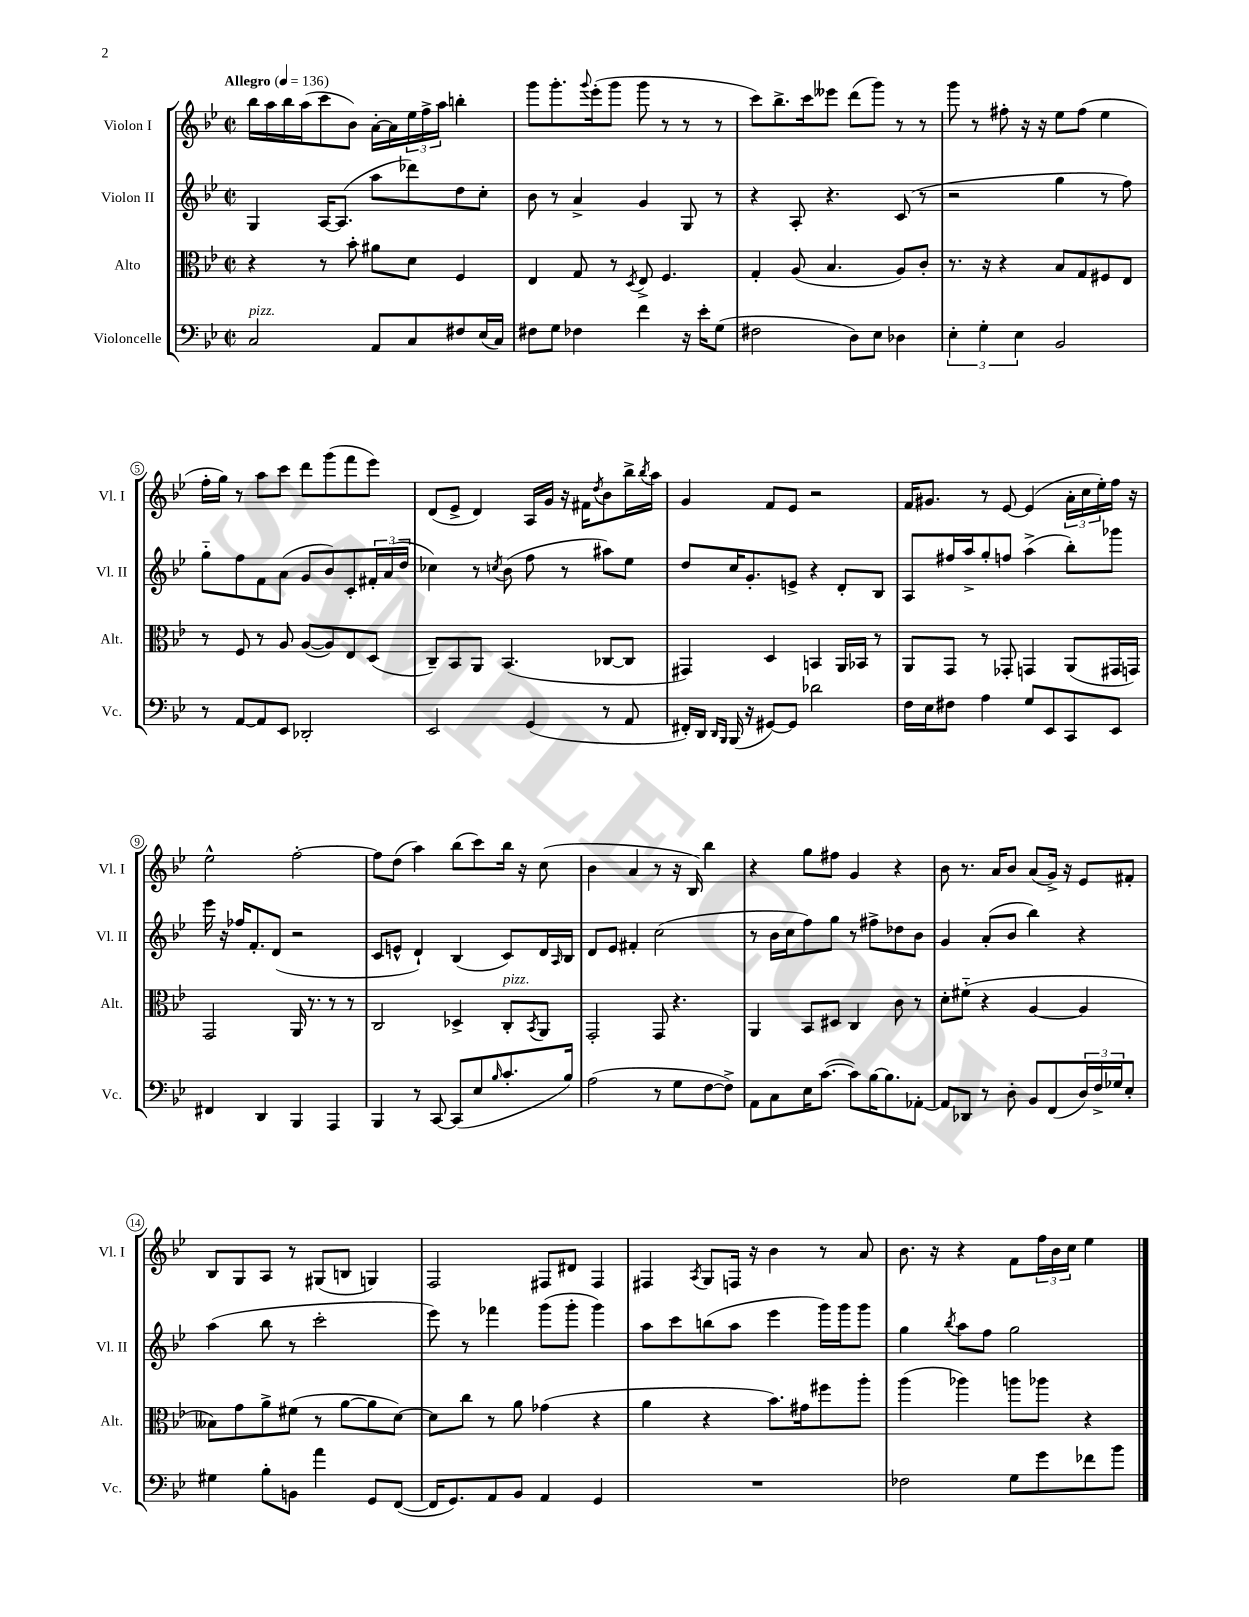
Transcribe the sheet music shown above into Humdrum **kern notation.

**kern	**kern	**kern	**kern
*part4	*part3	*part2	*part1
*staff4	*staff3	*staff2	*staff1
*I"Violoncelle	*I"Alto	*I"Violon II	*I"Violon I
*I'Vc.	*I'Alt.	*I'Vl. II	*I'Vl. I
*clefF4	*clefC3	*clefG2	*clefG2
*k[b-e-]	*k[b-e-]	*k[b-e-]	*k[b-e-]
*M2/2	*M2/2	*M2/2	*M2/2
*met(c|)	*met(c|)	*met(c|)	*met(c|)
*MM136	*MM136	*MM136	*MM136
=1	=1	=1	=1
!	!	!	!LO:TX:a:B:t=Allegro
!LO:TX:a:i:t=pizz.	!	!	!
2C/	4r	4G/	16bb-\LL
.	.	.	16aa\
.	.	.	16bb-\
.	.	.	(16aa\J
.	8r	[16A/KL	8ccc\
.	.	(8.A/J]	.
.	8b-'\	.	8b-\J)
8AA/L	8a#X\L	8aa\L	[16a'\LL
.	.	.	16a\]
8C/	8d\J	8ddd-X\)	24ee-\
.	.	.	24ff^\
.	.	.	24aa\JJ
8F#X/	4F/	8dd\	4bbn'\
(16E-/L	.	8cc'\J	.
16C/JJ)	.	.	.
=2	=2	=2	=2
8F#X\L	4E-/	8b-\	8ggg\L
8G\J	.	8r	8.ggg'\
4F-X\	8G/	4a^/	.
.	.	.	8qqggg/
.	.	.	(16eee-'\k
.	8r	.	8ggg\J
.	8qD/	.	.
4f\	8E-^/	4g/	8ggg\
.	4.F/	.	8r
16r	.	8G/	8r
16e-'\KL	.	.	.
(8G\J	.	8r	8r
=3	=3	=3	=3
2F#X\	4G'/	4r	8ccc\L)
.	.	.	8.bb-^\
.	(8A/	8A'/	.
.	.	.	16ccc\k
.	4.B-/	4.r	8eee--X\J
8D\L)	.	.	(8ddd\L
8E-\J	.	.	8ggg\J)
4D-X\	8A/L)	(8c/	8r
.	8c'/J	8r	8r
=4	=4	=4	=4
6E-'\	8.r	2r	8ggg\
.	.	.	8r
6G'\	.	.	.
.	16r	.	.
.	4r	.	8ff#X'\
6E-\	.	.	.
.	.	.	16r
.	.	.	16r
2BB-/	8B-/L	4gg\	8ee-\L
.	8G/	.	(8ff#\J
.	8F#X/	8r	4ee-\
.	8E-/J	8ff\)	.
!!LO:LB:g=z
=5	=5	=5	=5
8r	8r	8gg\L	16ff'\LL
.	.	.	16gg\JJ)
[8AA/L	8F/	8ff\	8r
8AA/]	8r	8f\	8aa\L
8EE-/J	8A/	(8a\J	8ccc\J
2DD-X'/	([8A/L	8g/L	8ddd\L
.	8A/])	8b-/)	(8ggg\
.	8E-/	8c'/	8fff\
.	(8D/J	24f#X'/L	8eee-\J)
.	.	(24a/	.
.	.	24dd/JJ	.
=6	=6	=6	=6
2EE-/	8C~/L)	4cc-X\)	(8d/L
.	8BB-/	.	8e-^/J
.	8AA/J	8r	4d/)
.	.	8qccn/	.
.	(4.BB-/	(8b-\	.
(4GG/	.	8ff\	16A/LL
.	.	.	16g/JJ
.	.	8r	16r
.	.	.	16f#X\KL
.	.	.	8qdd/
8r	[8C-X/L	8aa#X\L)	8b-\
8AA/	8C-/J]	8ee-\J	16bb-^\L
.	.	.	8qbb-/
.	.	.	16aa\JJ
=7	=7	=7	=7
16FF#X'/LL)	4GG#X/)	8dd/L	4g/
16DD/JJ	.	.	.
16qqDD/LL	.	.	.
16qqBBB-/JJ	.	.	.
(16BBB-/	.	16cc/K	.
16r	.	8.g'/	.
[8GG#X/L)	4D/	.	8f/L
8GG#/J]	.	8en^/J	8e-/J
2d-X\	4BBn/	4r	2r
.	16AA/LL	8d'/L	.
.	16BB-X/JJ	.	.
.	8r	8B-/J	.
=8	=8	=8	=8
16F\LL	8AA/L	8A/L	16f/KL
16E-\J	.	.	8.g#X/J
8F#X\J	8GG/J	16ff#X/L	.
.	.	16aa^/J	.
4A\	8r	8gg'/	8r
.	8GG-X'/	8ffn/J	[8e-/
8G/L	4GGn/	(4aa^\	(4e-/]
8EE-/	.	.	.
8CC/	(8AA/L	8bb-'\L)	24a'\LL
.	.	.	24cc\
.	.	.	24ee-'\)
8EE-/J	16GG#X/L	8ggg-X\J	16ff\JJ
.	16GGn/JJ)	.	16r
!!LO:LB:g=z
=9	=9	=9	=9
4FF#X/	2GG/	16eee-\	2ee-^^\
.	.	16r	.
.	.	16ff-X/KL	.
.	.	8.f'/	.
4DD/	.	.	.
.	.	(8d/J	.
4BBB-/	16AA/	2r	[2ff'\
.	8.r	.	.
4AAA/	8r	.	.
.	8r	.	.
=10	=10	=10	=10
4BBB-/	2C/	8c/L	8ff\L]
.	.	8en^^/J	(8dd\J
8r	.	4d`/)	4aa\)
[8CC/	.	.	.
(8CC/L]	4D-X^/	(4B-/	(8bb-\L
8E-/	.	.	8ccc\)
16qqB-/	.	.	.
!	!LO:TX:a:i:t=pizz.	!	!
8.c'/	8C'/L	8c/L)	16bb-\Jk
.	.	.	16r
.	8qBB-/	.	.
.	8AA/J	16d/L	(8cc\
.	.	16qqA/	.
16B-/Jk)	.	16B-/JJ	.
=11	=11	=11	=11
(2A\	2GG'/	8d/L	4b-\
.	.	8e-/J	.
.	.	4f#X'/	4a/
8r	8GG/	(2cc\	8r
8G\L	4.r	.	16r
.	.	.	16B-/)
[8F\	.	.	4bb-\
8F^\J])	.	.	.
=12	=12	=12	=12
8AA\L	4AA/	8r	4r
8C\	.	16b-\LL	.
.	.	16cc\J	.
16E-\K	8BB-/L	8ff\)	8gg\L
([8.c\J	.	.	.
.	8D#X/J	8gg\J	8ff#X\J
8c\L])	4C/	8r	4g/
[16B-\K	.	8ff#X^\L	.
8.B-\]	.	.	.
.	8c\	8dd-X\	4r
[8AA-X'\J	8r	8b-\J	.
=13	=13	=13	=13
8AA-/L]	8d'\L	4g/	8b-\
8DD-X/J	(8f#X\J	.	8.r
8r	4r	(8a'/L	.
.	.	.	16a/KL
8D'\	.	8b-/J	8b-/J
8BB-/L	[4A/	4bb-\)	(8a/L
(8FF/	.	.	16g^/Jk)
.	.	.	16r
24D/L)	4A/]	4r	8e-/L
24F^/	.	.	.
24G-X/J	.	.	.
8E-'/J	.	.	8f#X'/J
!!LO:LB:g=z
=14	=14	=14	=14
4G#X\	8B--X\L)	(4aa\	8B-/L
.	8g\	.	8G/
8B-'\L	8a^\	8bb-\	8A/J
8BBn\J	(8f#X\J	8r	8r
4a\	8r	2ccc'\	(8G#X/L
.	[8a\L	.	8Bn/J
8GG/L	8a\]	.	4Gn/)
([8FF/J	[8d\J)	.	.
=15	=15	=15	=15
16FF/KL]	8d\L]	8eee-\)	2F/
8.GG/)	.	.	.
.	8cc\J	8r	.
8AA/	8r	4fff-X\	.
8BB-/J	8a\	.	.
4AA/	(4g-X\	(8ggg\L	8F#X/L
.	.	8ggg'\J	8d#X/J
4GG/	4r	4ggg\)	4F#/
=16	=16	=16	=16
1r	4a\	8aa\L	4F#X/
.	.	8ccc\	.
.	.	.	8qA/
.	4r	(8bbn\	8G/L
.	.	8aa\J	16Fn/Jk
.	.	.	16r
.	8.b-\L)	4eee-\	4b-\
.	16g#X\k	.	.
.	8ff#X\	16ggg\LL)	8r
.	.	16ggg\J	.
.	8aa'\J	8ggg\J	8a/
=17	=17	=17	=17
2F-X\	(4aa\	4gg\	8.b-\
.	.	.	16r
.	.	8qbb-/	.
.	4aa-X\)	8aa\L	4r
.	.	8ff\J	.
8G\L	8aan\L	2gg\	8f\L
8g\	8aa-X\J	.	24ff\L
.	.	.	24b-\
.	.	.	24cc\JJ
8f-X\	4r	.	4ee-\
8b-\J	.	.	.
==	==	==	==
*-	*-	*-	*-
